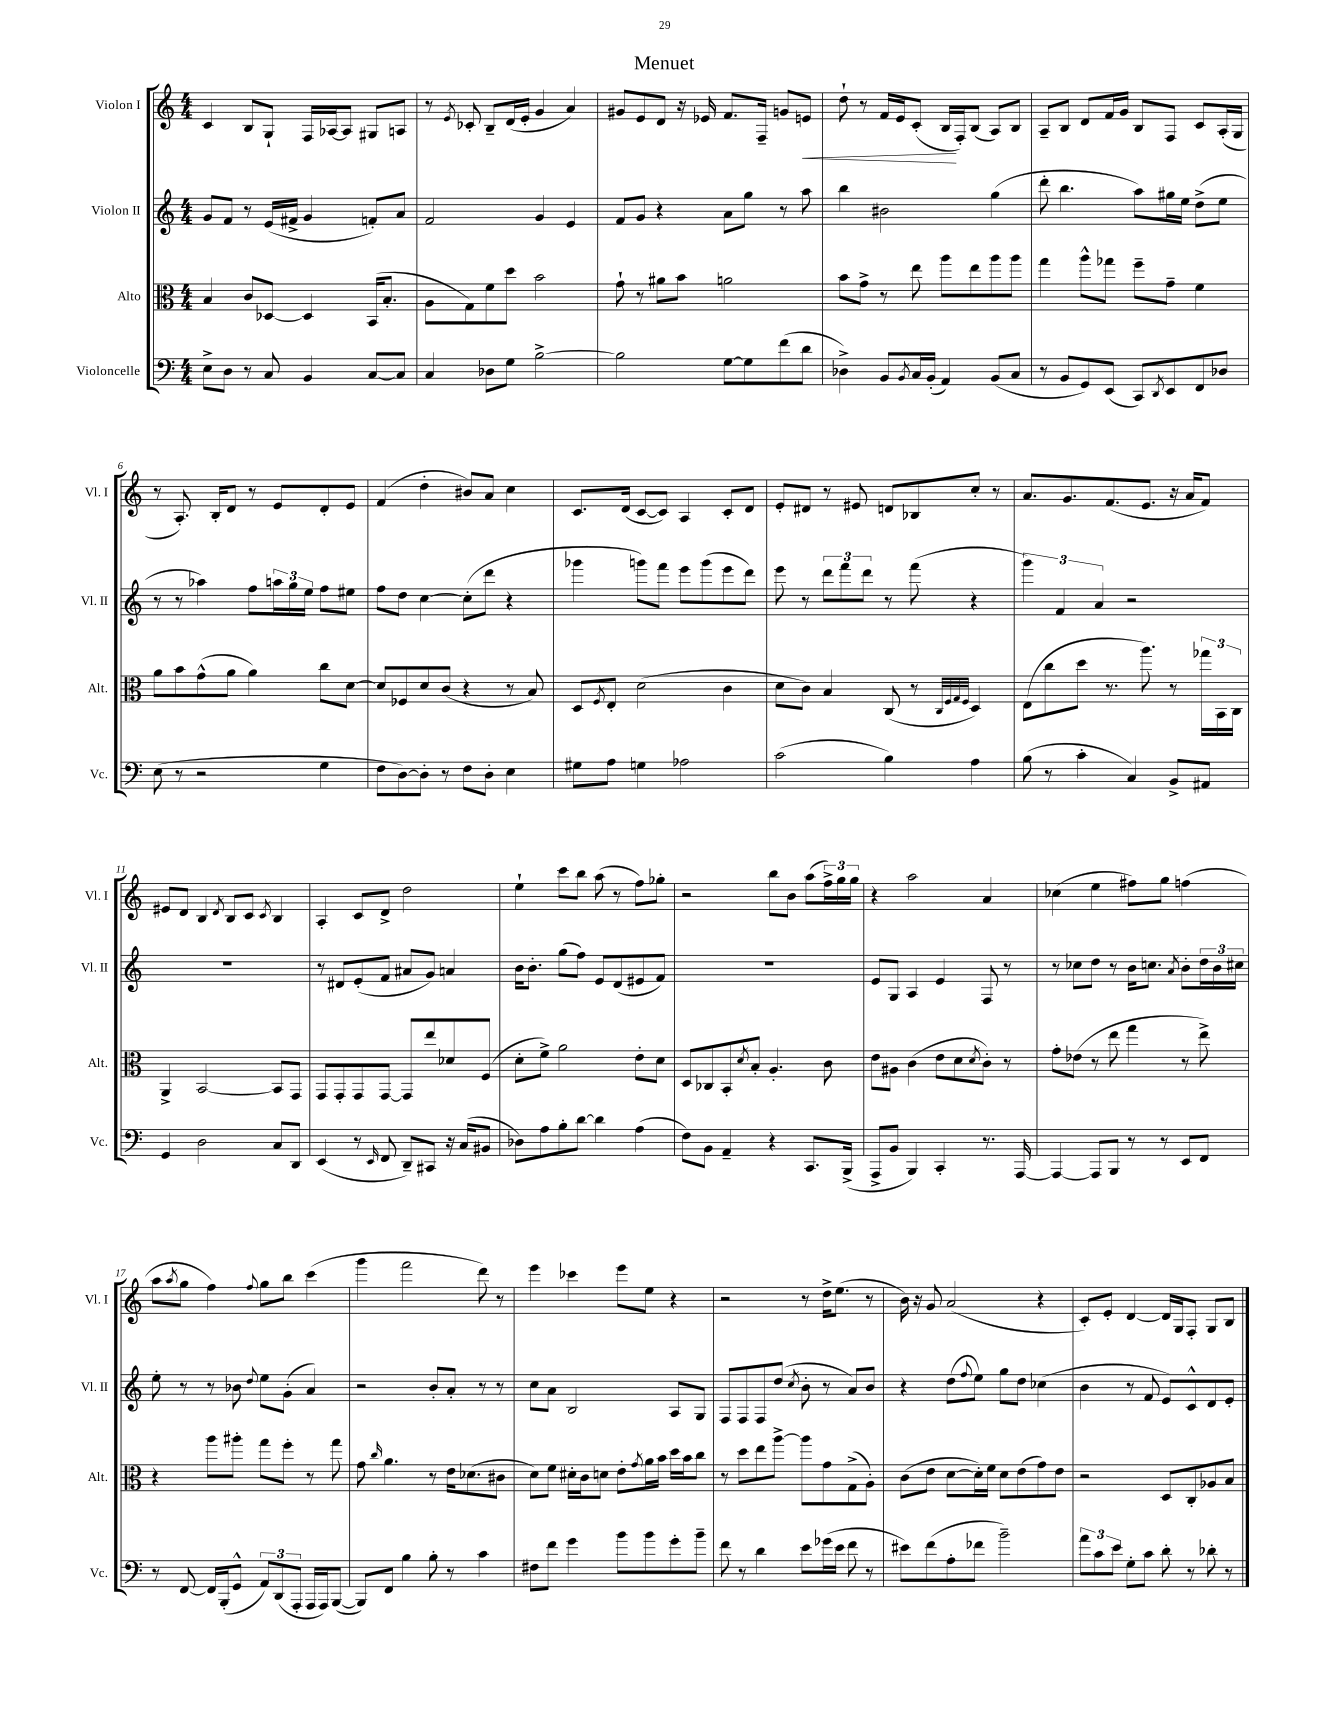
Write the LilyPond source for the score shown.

\header { title = "Menuet" }
<<
\new StaffGroup <<
\new Staff = "s0" \with { instrumentName = "Violon I" shortInstrumentName = "Vl. I" } {
    \clef treble \key c \major \numericTimeSignature \time 4/4
    c'4 b8 g8-! f16 aes16~ aes8 gis8 a8 |
    r8 \acciaccatura { e'8 } ces'8-. b8-- d'16( e'16-. g'4 a'4) |
    gis'8 e'8 d'8 r16 ees'16 f'8. f16-- g'8 e'8\< |
    d''8-! r8 f'16 e'16 c'8-.( b16\! f16-.) b8( a8) b8 |
    a8-- b8 d'8 f'16 g'16 b8 f8 c'8 a16-.( g16 |
    r8 a8.-.) b16-. d'8 r8 e'8 d'8-. e'8 |
    f'4( d''4-. bis'8) a'8 c''4 |
    c'8. d'16( c'8~ c'8) a4 c'8-. d'8 |
    e'8-. dis'8 r8 eis'8 d'8 bes8 c''8-. r8 |
    a'8. g'8. f'8.( e'8. r16 a'16 f'8) |
    eis'8 d'8 b4 \acciaccatura { d'8 } b8 c'8 \acciaccatura { c'8 } b4 |
    a4-. c'8 d'8-> d''2 |
    e''4-! c'''8 b''8 a''8( r8 f''8) ges''8-. |
    r2 b''8 b'8 a''8( \tuplet 3/2 { f''16->) g''16 g''16 } |
    r4 a''2 a'4 |
    ces''4( e''4 fis''8) g''8 f''4( |
    a''8 \acciaccatura { a''8 } g''8 f''4) \appoggiatura { f''8 } g''8 b''8 c'''4( |
    g'''4 f'''2 d'''8) r8 |
    e'''4 ces'''4 e'''8 e''8 r4 |
    r2 r8 d''16-> e''8.( r8 |
    b'16) r16 g'8 a'2( r4 |
    c'8-.) e'8-. d'4~ d'16 g16 f8-. g8 b8 \bar "|." |
}
\new Staff = "s1" \with { instrumentName = "Violon II" shortInstrumentName = "Vl. II" } {
    \clef treble \key c \major \numericTimeSignature \time 4/4
    g'8 f'8 r8 e'16( fis'16-> g'4 f'8-.) a'8 |
    f'2 g'4 e'4 |
    f'8 g'8 r4 a'8 g''8 r8 a''8 |
    b''4 bis'2 g''4( |
    d'''8-. b''4. a''8) gis''16 e''16 d''8->( e''8 |
    r8 r8 aes''4) f''8 \tuplet 3/2 { a''16 g''16 e''16 } f''8 eis''8 |
    f''8 d''8 c''4~ c''8-.( d'''8 r4 |
    ges'''4 g'''8) f'''8 e'''8 g'''8( e'''8 d'''8) |
    e'''8 r8 \tuplet 3/2 { d'''8 f'''8 d'''8 } r8 f'''8( r4 |
    \tuplet 3/2 { g'''4) f'4 a'4 } r2 |
    R1 |
    r8 dis'8 e'8-.( f'8 ais'8 g'8) a'4 |
    b'16 b'8.-. g''8( f''8) e'8 d'8( eis'8 f'8) |
    R1 |
    e'8 g8 a4 e'4 f8 r8 |
    r8 ces''8 d''8 r8 b'16 c''8. \acciaccatura { a'8 } b'8-. \tuplet 3/2 { d''16 b'16 cis''16 } |
    e''8-. r8 r8 bes'8 \appoggiatura { d''8 } e''8 g'8-.( a'4) |
    r2 b'8-. a'8-. r8 r8 |
    c''8 a'8 b2 a8 g8 |
    f8 f8 f8 d''8( \acciaccatura { c''8 } b'8-. r8 a'8) b'8 |
    r4 d''8( \appoggiatura { f''8 } e''8) g''8 d''8 ces''4( |
    b'4 r8 f'8 e'8) c'8-^ d'8 e'8-. \bar "|." |
}
\new Staff = "s2" \with { instrumentName = "Alto" shortInstrumentName = "Alt." } {
    \clef alto \key c \major \numericTimeSignature \time 4/4
    b4 c'8 des8~ des4 b,16( b8.-. |
    a8 g8) f'8 d''8 b'2 |
    g'8-! r8 ais'8 b'8 a'2 |
    b'8 g'8-> r8 e''8 a''8 e''8 a''8 a''8 |
    g''4 a''8-^ ges''8 f''8-- g'8-- f'4 |
    a'8 b'8 g'8-^( a'8 a'4) c''8 d'8~ |
    d'8 fes8 d'8 c'8( r4 r8 b8) |
    d8 \acciaccatura { f8 } e8-. d'2( c'4 |
    d'8 c'8) b4 c8( r8 \grace { c32 f32 g32 f32 } d4) |
    e8( c''8 d''8 r8. a''8.) r8 \tuplet 3/2 { ges''16 b,16 c16 } |
    a,4-> b,2~ b,8 g,8 |
    g,8 g,8-. g,8 g,8~ g,8 e''8 des'8 f8( |
    d'8-. f'8->) a'2 e'8-. d'8 |
    d8 ces8 b,8-. \acciaccatura { d'8 } b8-. a4.-. c'8 |
    e'8 ais8 c'4( e'8 d'8 \acciaccatura { d'8 } c'8-.) r8 |
    g'8-. ees'8( r8 e''8 g''4 r8 e''8->) |
    r4 a''8 ais''8-. g''8 f''8-. r8 g''8 |
    g'8 \grace { c''16 } a'4. r8 e'16 des'8.( cis'8 |
    d'8) f'8 dis'16-. c'16 d'8 e'8-. \acciaccatura { g'8 } a'16 b'16 d''16 b'16 c''8 |
    r8 d''8 e''8 a''8~-> a''8 g'8 g8->( a8-.) |
    c'8( e'8 d'8~ d'16-.) f'16 d'8 e'8( g'8) e'8 |
    r2 d8 c8-. aes8 b8 \bar "|." |
}
\new Staff = "s3" \with { instrumentName = "Violoncelle" shortInstrumentName = "Vc." } {
    \clef bass \key c \major \numericTimeSignature \time 4/4
    e8-> d8 r8 c8 b,4 c8~ c8 |
    c4 des8 g8 b2~-> |
    b2 g8~ g8 f'8( d'8 |
    des4->) b,8 \acciaccatura { b,8 } c16 b,16-.( a,4) b,8( c8 |
    r8 b,8 g,8) e,8( c,8) \acciaccatura { d,8 } e,8 f,8 des8 |
    e8( r8 r2 g4 |
    f8 d8~) d8-. r8 f8 d8-. e4 |
    gis8 a8 g4 aes2 |
    c'2( b4) a4 |
    b8( r8 c'4-. c4) b,8-> ais,8 |
    g,4 d2 c8 d,8 |
    e,4( r8 \grace { e,16 } f,8 d,8--) cis,8 r16 c16( bis,8 |
    des8) a8 b8-. d'8~ d'4 a4( |
    f8) b,8 a,4-- r4 c,8. b,,16->( |
    a,,8-> b,8 b,,4) c,4-. r8. a,,16~ |
    a,,4~ a,,8 b,,8 r8 r8 e,8 f,8 |
    r8 f,8~ f,16 b,,16-.( g,8-^ \tuplet 3/2 { a,8) d,8( a,,8-. } a,,16 a,,16) b,,8~( |
    b,,8) f,8 b4 b8-. r8 c'4 |
    fis8 f'8 g'4 b'8 b'8 g'8-. b'8-- |
    f'8 r8 d'4 e'8 ges'16( e'16 f'8 r8 |
    eis'8) f'8( a8-. fes'8 b'2--) |
    \tuplet 3/2 { a'8 c'8 e'8 } g8-. c'8 d'8-. r8 des'8-. r8 \bar "|." |
}
>>
>>
